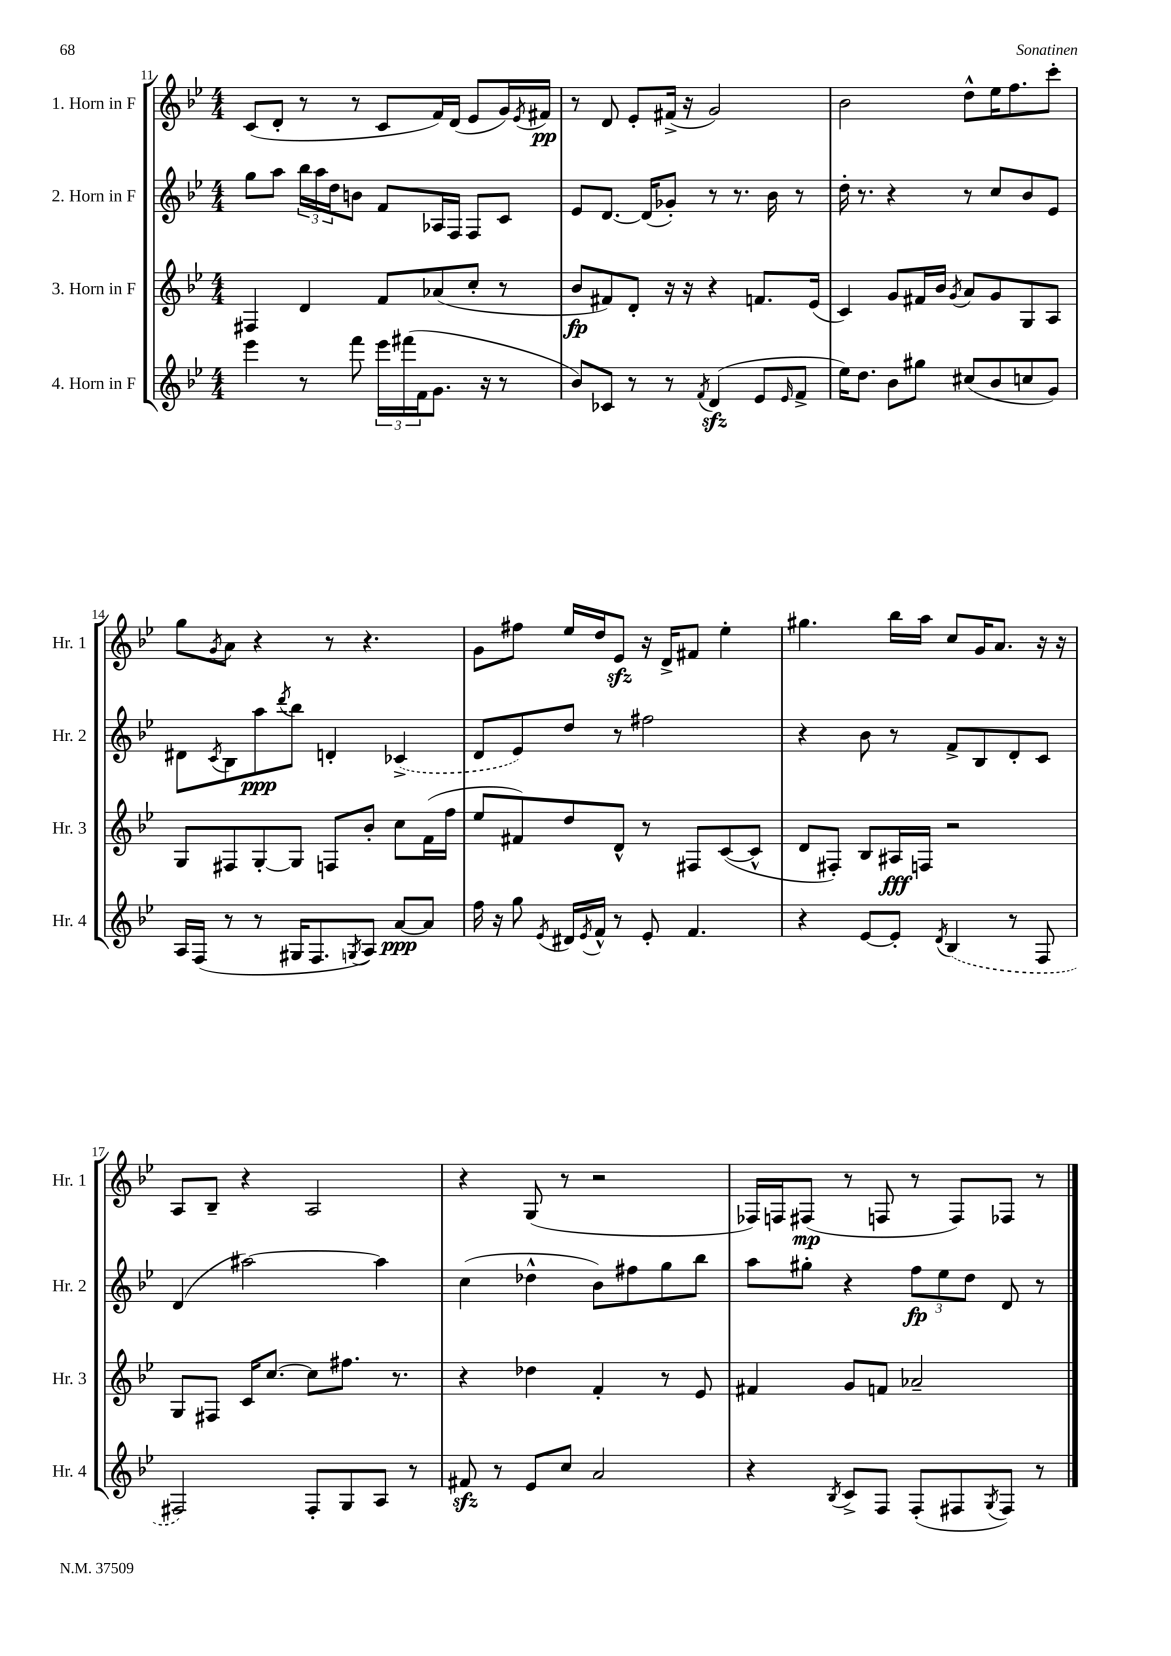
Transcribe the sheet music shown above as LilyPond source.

<<
\new StaffGroup <<
\new Staff = "s0" \with { instrumentName = "1. Horn in F" shortInstrumentName = "Hr. 1" } {
    \clef treble \key bes \major \numericTimeSignature \time 4/4
    c'8( d'8-. r8 r8 c'8 f'16) d'16( ees'8 g'16) \acciaccatura { ees'8 } fis'16\pp |
    r8 d'8 ees'8-. fis'16->( r16 g'2) |
    bes'2 d''8-^ ees''16 f''8. c'''8-. |
    g''8 \acciaccatura { g'8 } a'8 r4 r8 r4. |
    g'8 fis''8 ees''16 d''16 ees'8\sfz r16 d'16-> fis'8 ees''4-. |
    gis''4. bes''16 a''16 c''8 g'16 a'8. r16 r16 |
    a8 bes8-- r4 a2 |
    r4 g8( r8 r2 |
    fes16) f16 fis8\mp( r8 f8 r8 f8) fes8 r8 \bar "|." |
}
\new Staff = "s1" \with { instrumentName = "2. Horn in F" shortInstrumentName = "Hr. 2" } {
    \clef treble \key bes \major \numericTimeSignature \time 4/4
    g''8 a''8 \tuplet 3/2 { bes''16 a''16 d''16 } b'8 f'8 aes16 f16 f8 c'8 |
    ees'8 d'8.~ d'16( ges'8-.) r8 r8. bes'16 r8 |
    d''16-. r8. r4 r8 c''8 bes'8 ees'8 |
    dis'8 \acciaccatura { c'8 } bes8 a''8\ppp \acciaccatura { d'''8 } bes''8 d'4-. \once \slurDashed ces'4->( |
    d'8 ees'8) d''8 r8 fis''2 |
    r4 bes'8 r8 f'8-> bes8 d'8-. c'8 |
    d'4( ais''2~) ais''4 |
    c''4( des''4-^ bes'8) fis''8 g''8 bes''8 |
    a''8 gis''8-. r4 \tuplet 3/2 { f''8\fp ees''8 d''8 } d'8 r8 \bar "|." |
}
\new Staff = "s2" \with { instrumentName = "3. Horn in F" shortInstrumentName = "Hr. 3" } {
    \clef treble \key bes \major \numericTimeSignature \time 4/4
    fis4 d'4 f'8 aes'8( c''8-. r8 |
    bes'8\fp fis'8) d'8-. r16 r16 r4 f'8. ees'16( |
    c'4) g'8 fis'16 bes'16 \acciaccatura { g'8 } a'8 g'8 g8 a8 |
    g8 fis8 g8~-. g8 f8 bes'8-. c''8 f'16( f''16 |
    ees''8 fis'8) d''8 d'8-^ r8 fis8 c'8~( c'8-^ |
    d'8 fis8-.) bes8 ais16\fff f16 r2 |
    g8 fis8 c'16 c''8.~ c''8 fis''8. r8. |
    r4 des''4 f'4-. r8 ees'8 |
    fis'4 g'8 f'8 aes'2-- \bar "|." |
}
\new Staff = "s3" \with { instrumentName = "4. Horn in F" shortInstrumentName = "Hr. 4" } {
    \clef treble \key bes \major \numericTimeSignature \time 4/4
    ees'''4 r8 f'''8 \tuplet 3/2 { ees'''16 fis'''16( f'16 } g'8. r16 r8 |
    bes'8) ces'8 r8 r8 \acciaccatura { f'8 } d'4\sfz( ees'8 \grace { ees'16 } f'8-> |
    ees''16) d''8. bes'8 gis''8 cis''8( bes'8 c''8 g'8) |
    a16 f16( r8 r8 gis16 f8. \acciaccatura { g8 } a8) a'8~\ppp a'8 |
    f''16 r16 g''8 \acciaccatura { ees'8 } dis'16 \acciaccatura { ees'8 } f'16-^ r8 ees'8-. f'4. |
    r4 ees'8~ ees'8-. \acciaccatura { d'8 } \once \slurDashed bes4( r8 f8 |
    fis2) fis8-. g8 a8 r8 |
    fis'8\sfz r8 ees'8 c''8 a'2 |
    r4 \acciaccatura { bes8 } c'8-> f8 f8-.( fis8 \acciaccatura { g8 } fis8) r8 \bar "|." |
}
>>
>>
\layout { \context { \Score currentBarNumber = #11 } }
